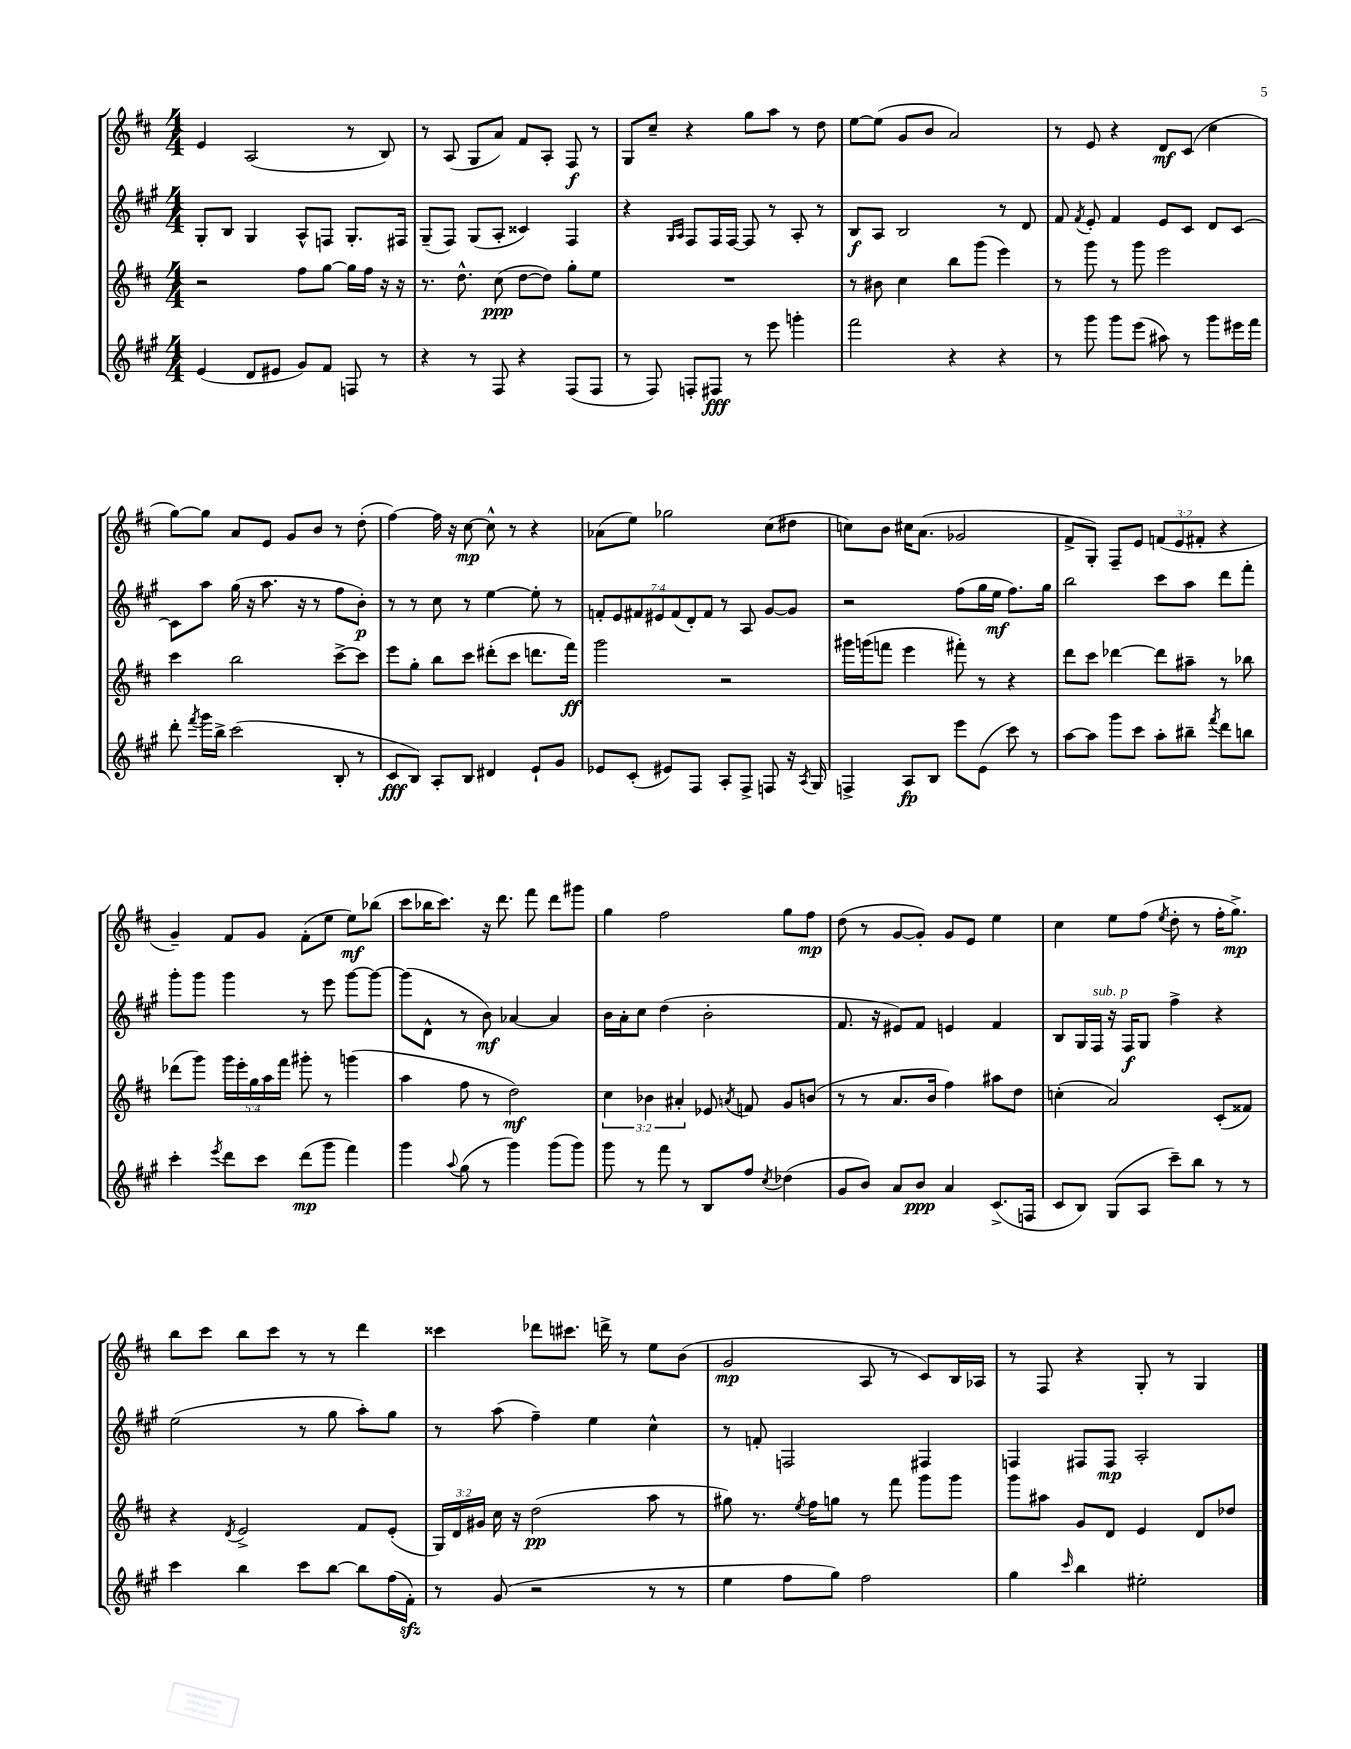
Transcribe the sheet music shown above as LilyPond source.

<<
\new StaffGroup <<
\new Staff = "s0" {
    \clef treble \key d \major \numericTimeSignature \time 4/4 \override Staff.TupletNumber.text = #tuplet-number::calc-fraction-text
    \autoBeamOff e'4 a2( r8 b8) |
    r8 a8( g8[ a'8]) fis'8[ a8]-. fis8\f r8 |
    g8[ cis''8]-- r4 g''8[ a''8] r8 d''8 |
    e''8[~ e''8]( g'8[ b'8] a'2) |
    r8 e'8 r4 d'8[\mf cis'8]( cis''4 |
    g''8[~) g''8] a'8[ e'8] g'8[ b'8] r8 d''8-.( |
    fis''4~) fis''16 r16 cis''8~\mp cis''8-^ r8 r4 |
    aes'8[( e''8]) ges''2 cis''8[( dis''8] |
    c''8[) b'8] cis''16[ a'8.]( ges'2 |
    fis'8[-> g8]-.) fis8[-- e'8] \tuplet 3/2 { f'8[( e'8 fis'8]-. } r4 |
    g'4--) fis'8[ g'8] fis'8[-.( e''8] e''8[\mf) bes''8]( |
    cis'''8[ bes''16 cis'''8.]) r16 d'''8. fis'''8 d'''8[ gis'''8] |
    g''4 fis''2 g''8[ fis''8]\mp |
    d''8( r8 g'8[~ g'8]-.) g'8[ e'8] e''4 |
    cis''4 e''8[ fis''8]( \acciaccatura { e''8 } d''8-. r8 fis''16[-. g''8.]->\mp) |
    b''8[ cis'''8] b''8[ cis'''8] r8 r8 d'''4 |
    cisis'''4 des'''8[ cis'''8.] d'''16-> r8 e''8[ b'8]( |
    g'2\mp a8 r8 cis'8[) b16 aes16] |
    r8 fis8 r4 g8-. r8 g4 \bar "|." |
}
\new Staff = "s1" {
    \clef treble \key a \major \numericTimeSignature \time 4/4 \override Staff.TupletNumber.text = #tuplet-number::calc-fraction-text
    \autoBeamOff gis8[-. b8] gis4 a8[-^ f8] gis8.[-. fis16] |
    gis8[--( fis8]) gis8[( a8]-. cisis'4) fis4 |
    r4 \grace { gis16[ a16] } fis8[ fis16 fis16]~ fis8 r8 a8-. r8 |
    b8[\f a8] b2 r8 d'8 |
    fis'8 \acciaccatura { fis'8 } e'8-. fis'4 e'8[ cis'8] d'8[ cis'8]~ |
    cis'8[ a''8] gis''16( r16 a''8. r16 r8 fis''8[ b'8]-.\p) |
    r8 r8 cis''8 r8 e''4~ e''8-. r8 |
    \tuplet 7/4 { f'8[-. e'8 fis'8 eis'8 fis'8( d'8-.) fis'8] } r8 a8 gis'8[~ gis'8] |
    r2 fis''8[( gis''16 e''16]\mf fis''8.[) gis''16] |
    b''2 cis'''8[ a''8] d'''8[ fis'''8]-. |
    gis'''8[-. gis'''8] gis'''4 r8 e'''8 gis'''8[~ gis'''8]~ |
    gis'''8[( d'8]-^ r8 b'8\mf) aes'4~ aes'4 |
    b'16[ a'16-. cis''8] d''4( b'2-. |
    fis'8. r16 eis'8[) fis'8] e'4 fis'4 |
    b8[ gis16 fis16]^\markup { \italic "sub. p" } r16 fis16[\f gis8] fis''4-> r4 |
    e''2( r8 gis''8 a''8[-.) gis''8] |
    r8 a''8( fis''4--) e''4 cis''4-^ |
    r8 f'8-. f2 fis4 |
    f4 fis8[ fis8]\mp a2-. \bar "|." |
}
\new Staff = "s2" {
    \clef treble \key d \major \numericTimeSignature \time 4/4 \override Staff.TupletNumber.text = #tuplet-number::calc-fraction-text
    \autoBeamOff r2 fis''8[ g''8]~ g''16[ fis''16] r16 r16 |
    r8. d''8.-^ cis''8\ppp( d''8[~ d''8]) g''8[-. e''8] |
    R1 |
    r8 bis'8 cis''4 b''8[ g'''8]( e'''4) |
    r8 g'''8 r8 g'''8 e'''2 |
    cis'''4 b''2 cis'''8[~-> cis'''8] |
    e'''8[ g''8]-. b''8[ cis'''8] dis'''8[-.( cis'''8] d'''8.[ fis'''16]\ff) |
    g'''2 r2 |
    gis'''16[ g'''16( f'''8] e'''4 fis'''8-.) r8 r4 |
    d'''8[ cis'''8] des'''4~ des'''8[ ais''8]-- r8 bes''8 |
    des'''8[( g'''8]) \tuplet 5/4 { g'''16[ e'''16-. g''16 a''16 fis'''16] } gis'''8-. r8 g'''4( |
    a''4 fis''8 r8 d''2\mf) |
    \tuplet 3/2 { cis''4 bes'4 ais'4-. } ees'8 \acciaccatura { a'8 } f'8 g'8[ b'8]( |
    r8 r8 a'8.[ b'16] fis''4) ais''8[ d''8] |
    c''4-.( a'2) cis'8[-.( fisis'8]) |
    r4 \acciaccatura { d'8 } e'2-> fis'8[ e'8]-.( |
    \tuplet 3/2 { g16[) d'16 gis'16] } cis''16 r16 d''2\pp( a''8 r8 |
    gis''8) r8. \acciaccatura { e''8 } fis''16[ g''8] r8 fis'''8 g'''8[ g'''8] |
    g'''8[ ais''8] g'8[ d'8] e'4 d'8[ des''8] \bar "|." |
}
\new Staff = "s3" {
    \clef treble \key a \major \numericTimeSignature \time 4/4
    \autoBeamOff e'4( d'8[ eis'8] gis'8[) fis'8] f8 r8 |
    r4 r8 fis8 r4 fis8[( fis8] |
    r8 fis8) f8[-. fis8]\fff r8 e'''8 g'''4-. |
    fis'''2 r4 r4 |
    r8 gis'''8 gis'''8[ e'''8]( ais''8) r8 gis'''8[ eis'''16 fis'''16] |
    d'''8-. \acciaccatura { fis'''8 } gis'''16[ b''16]-> cis'''2( b8-. r8 |
    cis'8[\fff b8]) a8[-. b8] dis'4 e'8[-! gis'8] |
    ees'8[ cis'8]-.( eis'8[) fis8] a8[-. fis8]-> f8 r16 \acciaccatura { a8 } gis16 |
    f4-> a8[\fp b8] e'''8[ e'8]( cis'''8) r8 |
    a''8[~ a''8] gis'''8[ cis'''8] a''8[-. bis''8]-- \acciaccatura { fis'''8 } d'''8[ b''8] |
    cis'''4-. \acciaccatura { e'''8 } d'''8[ cis'''8] d'''8[\mp( gis'''8] fis'''4) |
    gis'''4 \appoggiatura { a''8 } gis''8( r8 gis'''4) gis'''8[( gis'''8]) |
    gis'''8 r8 fis'''8 r8 b8[ fis''8] \acciaccatura { cis''8 } des''4( |
    gis'8[ b'8]) a'8[ b'8]\ppp a'4 cis'8.[->( f16] |
    cis'8[ b8]) gis8[( a8] cis'''8[--) b''8] r8 r8 |
    cis'''4 b''4 cis'''8[ b''8]~ b''8[ fis''16( fis'16]-.\sfz) |
    r8 gis'8( r2 r8 r8 |
    e''4 fis''8[ gis''8]) fis''2 |
    gis''4 \grace { cis'''16 } b''4 eis''2-. \bar "|." |
}
>>
>>
\layout { \context { \Score \remove "Bar_number_engraver" } }
